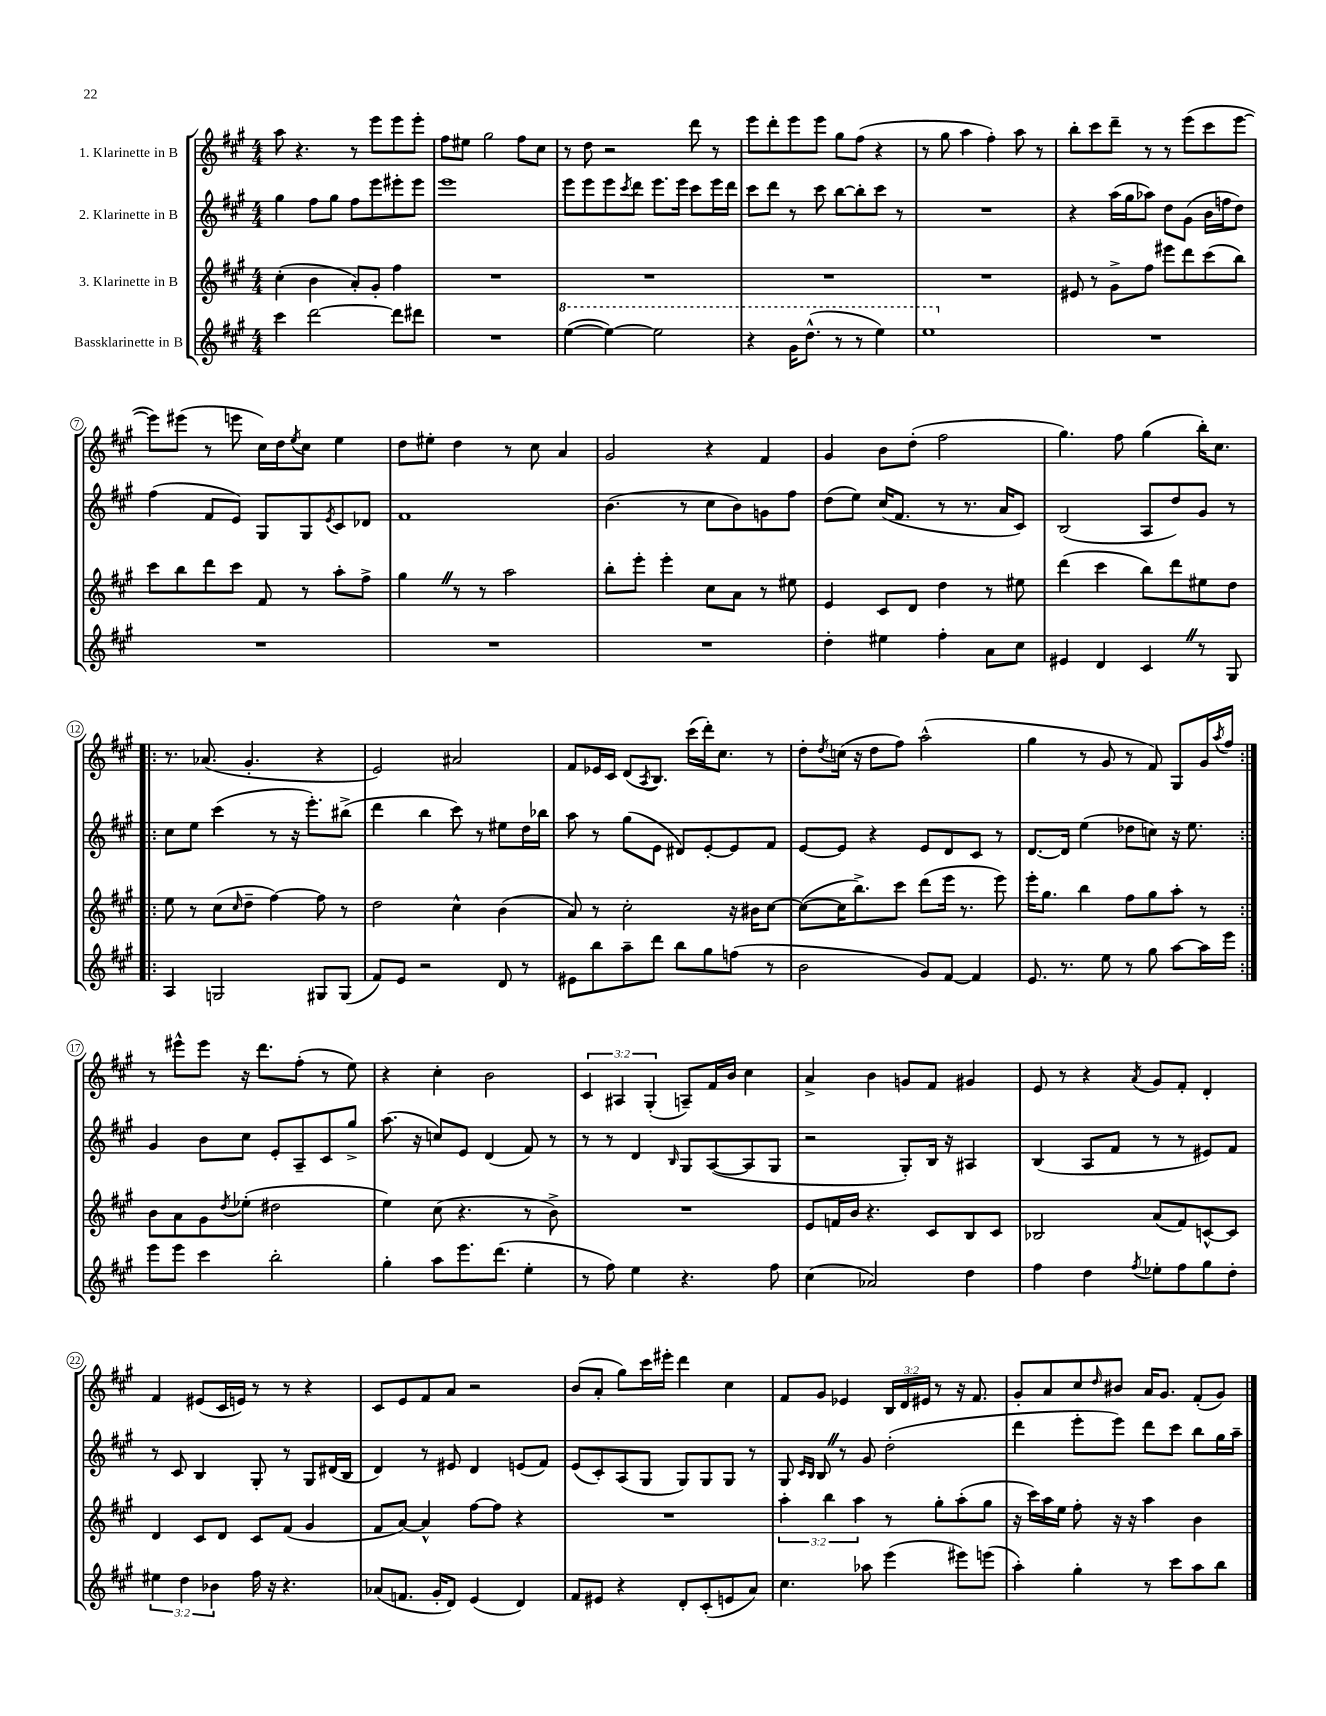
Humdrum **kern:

**kern	**kern	**kern	**kern
*part4	*part3	*part2	*part1
*staff4	*staff3	*staff2	*staff1
*I"Bassklarinette in B	*I"3. Klarinette in B	*I"2. Klarinette in B	*I"1. Klarinette in B
*clefG2	*clefG2	*clefG2	*clefG2
*k[f#c#g#]	*k[f#c#g#]	*k[f#c#g#]	*k[f#c#g#]
*M4/4	*M4/4	*M4/4	*M4/4
=1	=1	=1	=1
4ccc#\	(4cc#'\	4gg#\	8aa\
.	.	.	4.r
[2ddd\	4b\	8ff#\L	.
.	.	8gg#\J	.
.	8a'/L)	8ff#\L	8r
.	8g#'/J	8eee\	8eee\L
8ddd\L]	4ff#\	8eee#X'\	8eee\
8ddd#X\J	.	8eee#\J	8eee'\J
=2	=2	=2	=2
1r	1r	1eee	8ff#\L
.	.	.	8ee#X\J
.	.	.	2gg#\
.	.	.	8ff#\L
.	.	.	8cc#\J
=3	=3	=3	=3
*8va	*	*	*
([4eee\	1r	8eee\L	8r
.	.	8eee\	8dd\
4eee\_)	.	8eee\	2r
.	.	8qccc#/	.
.	.	8ddd\J	.
2eee\]	.	8.eee\L	.
.	.	16eee\Jk	.
.	.	8ccc#\L	8ddd\
.	.	16eee\L	8r
.	.	16ddd\JJ	.
=4	=4	=4	=4
4r	1r	8ccc#\L	8eee\L
.	.	8ddd\J	8ddd'\
16gg#\KL	.	8r	8eee\
(8.ddd^^\J	.	.	.
.	.	8ccc#\	8eee\J
8r	.	[8bb\L	8gg#\L
8r	.	8bb'\]	(8ff#\J
4eee\)	.	8ccc#\J	4r
.	.	8r	.
=5	=5	=5	=5
1eee	1r	1r	8r
.	.	.	8gg#\
.	.	.	4aa\
.	.	.	4ff#'\)
.	.	.	8aa\
.	.	.	8r
=6	=6	=6	=6
*X8va	*	*	*
1r	8e#X/	4r	8bb'\L
.	8r	.	8ccc#\
.	8g#^\L	(16aa\LL	8ddd~\J
.	.	16gg#\J	.
.	8ff#\J	8aa-X\J)	8r
.	8eee#X\L	8dd\L	8r
.	8ddd\	(8g#\J	(8eee\L
.	(8ccc#\	16b\LL	8ccc#\
.	.	16ffn\J	.
.	8bb\J)	8dd\J)	[8eee\J
!!LO:LB:g=z
=7	=7	=7	=7
1r	8ccc#\L	(4ff#\	8eee\L])
.	8bb\	.	(8eee#X\J
.	8ddd\	8f#/L	8r
.	8ccc#\J	8e/J)	8eeen\
.	8f#/	8G#/L	16cc#\LL)
.	.	.	16dd\J
.	.	.	8qee/
.	8r	8G#/	8cc#\J
.	.	8qe/	.
.	8aa'\L	8c#/	4ee\
.	8ff#^\J	8d-X/J	.
=8	=8	=8	=8
1r	4gg#Z\	1f#	8dd\L
.	.	.	8ee#X'\J
.	8r	.	4dd\
.	8r	.	.
.	2aa\	.	8r
.	.	.	8cc#\
.	.	.	4a/
=9	=9	=9	=9
1r	8bb'\L	(4.b\	2g#/
.	8eee'\J	.	.
.	4eee'\	.	.
.	.	8r	.
.	8cc#\L	8cc#\L	4r
.	8a\J	8b\)	.
.	8r	8gn\	4f#/
.	8ee#X\	8ff#\J	.
=10	=10	=10	=10
4dd'\	4e/	(8dd\L	4g#/
.	.	8ee\J)	.
4ee#X\	8c#/L	(16cc#/KL	8b\L
.	.	8.f#/J	.
.	8d/J	.	(8dd'\J
4ff#'\	4dd\	8r	2ff#\
.	.	8.r	.
8a\L	8r	.	.
.	.	16a/KL	.
8cc#\J	8ee#X\	8c#/J)	.
=11	=11	=11	=11
4e#X/	(4ddd\	(2B/	4.gg#\)
4d/	4ccc#\	.	.
.	.	.	8ff#\
4c#Z/	8bb\L)	8A/L	(4gg#\
.	8ddd\	8dd/)	.
8r	8ee#X\	8g#/J	16bb'\KL)
.	.	.	8.cc#\J
8G#/	8dd\J	8r	.
!!LO:LB:g=z
=12!|:	=12!|:	=12!|:	=12!|:
4A/	8ee\	8cc#\L	8.r
.	8r	8ee\J	.
.	.	.	(8.a-X/
2Gn/	(8cc#\L	(4ccc#\	.
.	16qqcc#/	.	.
.	8dd~\J	.	4.g#'/
.	[4ff#\)	8r	.
.	.	16r	.
.	.	8.eee'\L)	.
8G#X/L	8ff#\]	.	4r
(8G#/J	8r	(8bb#X^\J	.
=13	=13	=13	=13
8f#/L)	2dd\	4ddd\	2e/)
8e/J	.	.	.
2r	.	4bb\	.
.	4cc#^^\	8ccc#\)	2a#X/
.	.	8r	.
8d/	(4b\	8ee#X\L	.
8r	.	16dd\L	.
.	.	16bb-X\JJ	.
=14	=14	=14	=14
8e#X\L	8a/)	8aa\	8f#/L
8bb\	8r	8r	16e-X/L
.	.	.	16c#/JJ
8aa~\	2cc#'\	(8gg#\L	(8d/L
.	.	.	8qA/
8ddd\J	.	8e\J	8.B/J)
8bb\L	.	8d#X/L)	.
.	.	.	(16ccc#\LL
8gg#\	.	[8e'/	16ddd'\J)
.	.	.	8.cc#\J
(8ffn\J	16r	8e/]	.
.	16b#X\KL	.	.
8r	[8cc#\J	8f#/J	8r
=15	=15	=15	=15
2b\	(8cc#\L_	[8e/L	8dd'\L
.	.	.	8qdd/
.	16cc#\K]	8e/J]	(16ccn\Jk
.	8.bb^\)	.	16r
.	.	4r	8dd\L
.	8ccc#\J	.	8ff#\J)
8g#/L)	(8ddd\L	8e/L	(2aa^^\
[8f#/J	16eee\Jk	8d/	.
.	8.r	.	.
4f#/]	.	8c#/J	.
.	8eee\)	8r	.
=16	=16	=16	=16
8.e/	16eee'\KL	[8.d/L	4gg#\
.	8.gg#\J	.	.
8.r	.	16d/Jk]	.
.	4bb\	(4ee\	8r
8ee\	.	.	8g#/
8r	8ff#\L	8dd-X\L	8r
8gg#\	8gg#\	8ccn\J)	8f#/)
[8aa\L	8aa'\J	16r	8G#/L
.	.	8.ee\	.
16aa\L]	8r	.	16g#/L
.	.	.	8qaa/
16eee\JJ	.	.	16ff#/JJ
!!LO:LB:g=z
=17:|!	=17:|!	=17:|!	=17:|!
8eee\L	8b\L	4g#/	8r
8eee\J	8a\	.	8eee#X^^\L
4ccc#\	8g#\	8b\L	8eee#\J
.	8qdd/	.	.
.	(8ee-X'\J	8cc#\J	16r
.	.	.	8.ddd\L
2bb'\	2dd#X\	8e'/L	.
.	.	8A~/	(8ff#'\J
.	.	8c#/	8r
.	.	8gg#^/J	8ee\)
=18	=18	=18	=18
4gg#'\	4ee\)	(8.aa\	4r
.	.	16r	.
8aa\L	(8cc#\	8ccn/L)	4cc#'\
8.eee\	4.r	8e/J	.
.	.	(4d/	2b\
(8.ddd\J	.	.	.
4ee'\	8r	8f#/)	.
.	8b^\)	8r	.
=19	=19	=19	=19
8r	1r	8r	6c#/
8ff#\)	.	8r	.
.	.	.	6A#X/
4ee\	.	4d/	.
.	.	.	(6G#'/
.	.	16qqB/	.
4.r	.	8G#/L	8An~/L)
.	.	([8A/	16f#/L
.	.	.	16b/JJ
.	.	8A/]	4cc#\
8ff#\	.	8G#/J	.
=20	=20	=20	=20
(4cc#\	8e/L	2r	4a^/
.	16fn/L	.	.
.	16b/JJ	.	.
2a-X/)	4.r	.	4b\
.	.	8G#'/L)	8gn/L
.	8c#/L	16B/Jk	8f#/J
.	.	16r	.
4dd\	8B/	4A#X/	4g#X/
.	8c#/J	.	.
=21	=21	=21	=21
4ff#\	2B-X/	(4B/	8e/
.	.	.	8r
4dd\	.	8A/L	4r
.	.	8f#/J	.
8qff#/	.	.	8qa/
8ee-X'\L	(8a/L	8r	8g#/L
8ff#\	8f#/)	8r	8f#'/J
8gg#\	[8cn^^/	8e#X/L)	4d'/
8dd'\J	8c/J]	8f#/J	.
!!LO:LB:g=z
=22	=22	=22	=22
6ee#X\	4d/	8r	4f#/
.	.	8c#/	.
6dd\	.	.	.
.	8c#/L	4B/	(8e#X/L
6b-X\	.	.	.
.	8d/J	.	16c#/L
.	.	.	16en/JJ)
16ff#\	8c#/L	8G#'/	8r
16r	.	.	.
4.r	(8f#/J	8r	8r
.	4g#/	8G#/L	4r
.	.	(16d#X/L	.
.	.	16B/JJ	.
=23	=23	=23	=23
(8a-X/L	8f#/L	4d/)	8c#/L
8.fn/J	[8a/J)	.	8e/
.	4a^^/]	8r	8f#/
16g#'/KL	.	.	.
8d/J)	.	8e#X/	8a/J
(4e/	[8ff#\L	4d/	2r
.	8ff#\J]	.	.
4d/)	4r	(8en/L	.
.	.	8f#/J)	.
=24	=24	=24	=24
8f#/L	1r	(8e/L	(8b/L
8e#X/J	.	8c#'/)	8a'/J
4r	.	(8A/	8gg#\L)
.	.	8G#/J	16ccc#\L
.	.	.	16eee#X'\JJ
8d'/L	.	8G#/L)	4ddd\
(8c#'/	.	8G#/	.
8en/	.	8G#/J	4cc#\
8a/J)	.	8r	.
=25	=25	=25	=25
4.cc#\	6aa'\	8G#/	8f#/L
.	.	16qqc#/LL	.
.	.	16qqB/JJ	.
.	.	8BZ/	8g#/J
.	6bb\	.	.
.	.	8r	4e-X/
.	6aa\	.	.
8aa-X\	.	8g#/	.
(4eee\	8r	(2dd'\	24B/LL
.	.	.	24d/
.	.	.	24e#X/JJ
.	8gg#'\L	.	8r
8eee#X\L)	(8aa'\	.	16r
.	.	.	8.f#/
(8eeen\J	8gg#\J	.	.
=26	=26	=26	=26
4aa'\)	16r	4ddd\	8g#'/L
.	16ccc#\LL)	.	.
.	16aa\	.	8a/
.	16ee\JJ	.	.
4gg#'\	8ff#'\	8eee'\L	8cc#/
.	.	.	16qqdd/
.	16r	8eee\J)	8b#X/J
.	16r	.	.
8r	4aa\	8ddd\L	16a/KL
.	.	.	8.g#/J
8ccc#\L	.	8ccc#\J	.
8aa\	4b\	8bb\L	(8f#'/L
8bb\J	.	16gg#\L	8g#/J)
.	.	16aa~\JJ	.
==	==	==	==
*-	*-	*-	*-
